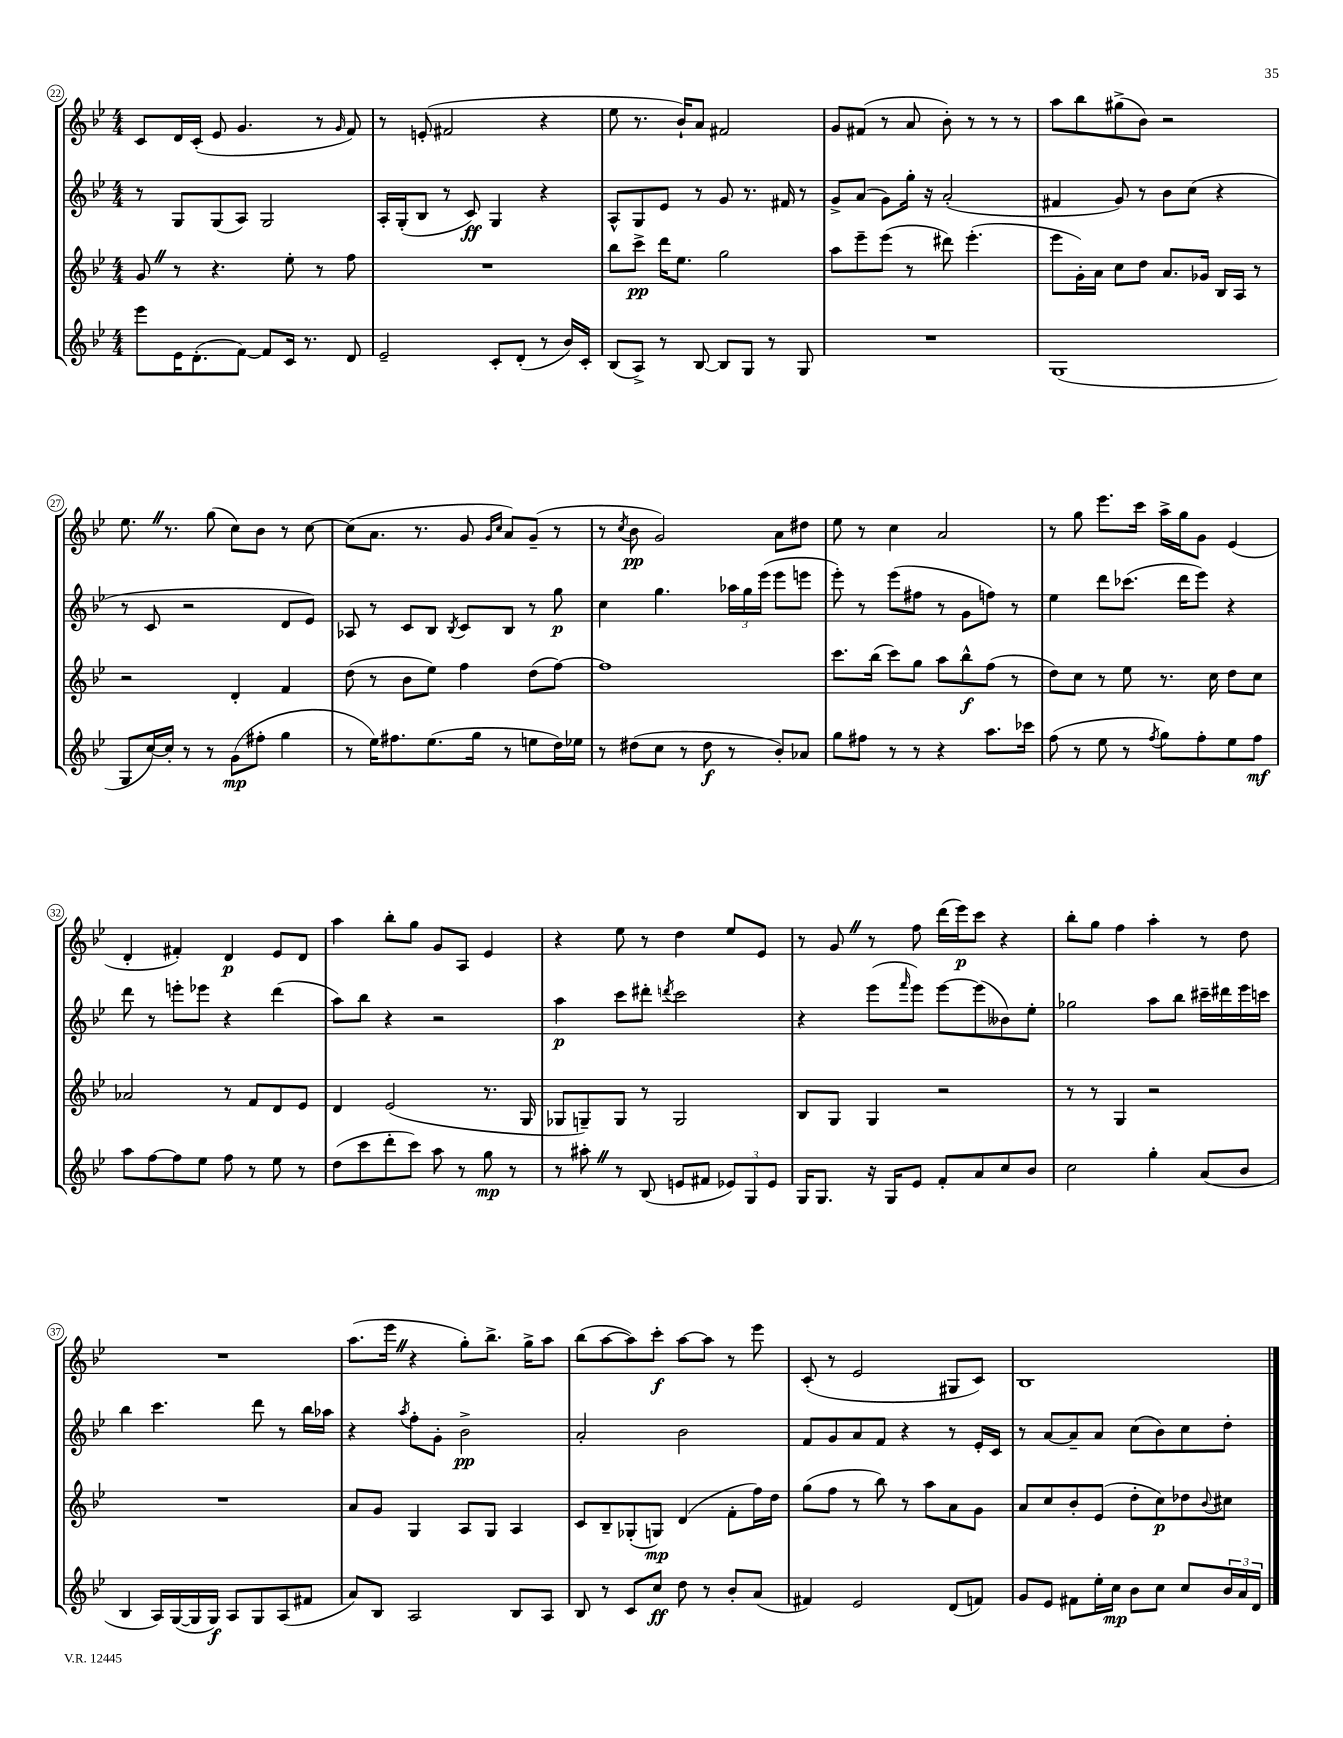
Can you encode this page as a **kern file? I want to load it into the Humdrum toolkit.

**kern	**kern	**kern	**kern
*staff4	*staff3	*staff2	*staff1
*clefG2	*clefG2	*clefG2	*clefG2
*k[b-e-]	*k[b-e-]	*k[b-e-]	*k[b-e-]
*M4/4	*M4/4	*M4/4	*M4/4
8eee-	8g	8r	8c
16e-	8r	8G	16d
(8.d'	.	.	(16c'
.	4.r	(8G	8e-
[8f)	.	8A)	4.g
8f]	.	2G	.
16c	8ee-'	.	.
8.r	.	.	.
.	8r	.	8r
.	.	.	16qqg
8d	8ff	.	8f)
=	=	=	=
2e-~	1r	16A'	8r
.	.	(16G'	.
.	.	8B-	(8e'
.	.	8r	2f#
.	.	8c)	.
8c'	.	4G	.
(8d'	.	.	.
8r	.	4r	4r
16b-)	.	.	.
16c'	.	.	.
=	=	=	=
(8B-	8bb-	8A^^	8ee-
8A^)	8ccc^	8G	8.r
8r	16ddd	8e-	.
.	8.ee-	.	16b-`)
[8B-	.	8r	8a
8B-]	2gg	8g	2f#
8G	.	8.r	.
8r	.	.	.
.	.	16f#	.
8G	.	8r	.
=	=	=	=
1r	8aa	8g^	8g
.	8eee-~	(8a	(8f#
.	(8eee-	8g)	8r
.	8r	16gg'	8a
.	.	16r	.
.	8ddd#)	(2a'	8b-')
.	(4.eee-'	.	8r
.	.	.	8r
.	.	.	8r
=	=	=	=
(1G	8eee-	4f#	8aa
.	16g')	.	8bb-
.	16a	.	.
.	8cc	8g)	(8gg#^
.	8dd	8r	8b-)
.	8.a	8b-	2r
.	.	(8cc	.
.	16g-	.	.
.	16B-	4r	.
.	16A	.	.
.	8r	.	.
=	=	=	=
8G	2r	8r	8.ee-
[16cc)	.	8c	.
16cc']	.	.	8.r
8r	.	2r	.
8r	.	.	(8gg
(8g	4d'	.	8cc)
8ff#'	.	.	8b-
4gg	4f	8d	8r
.	.	8e-)	[8cc
=	=	=	=
8r	(8dd	8A-	(8cc]
16ee-)	8r	8r	8.a
8.ff#	.	.	.
.	8b-	8c	.
.	.	.	8.r
(8.ee-	8ee-)	8B-	.
.	.	8qB-	.
.	4ff	8c	8g
16gg	.	.	.
.	.	.	16qqg
.	.	.	16qqcc
8r	.	8B-	8a)
8ee	(8dd	8r	(8g~
16dd)	[8ff)	8gg	8r
16ee-	.	.	.
=	=	=	=
8r	1ff]	4cc	8r
.	.	.	8qcc
(8dd#	.	.	8b-
8cc	.	4.gg	2g)
8r	.	.	.
8dd#	.	.	.
8r	.	24aa-	.
.	.	24gg	.
.	.	(24eee-	.
8b-')	.	8eee-	8a
8a-	.	8eee	8dd#
=	=	=	=
8gg	8.ccc	8eee-')	8ee-
8ff#	.	8r	8r
.	(16bb-	.	.
8r	8ccc)	(8eee-	4cc
8r	8gg	8ff#	.
4r	8aa	8r	2a
.	8bb-^^	8g	.
8.aa	(8ff	8ff)	.
.	8r	8r	.
16ccc-	.	.	.
=	=	=	=
(8ff	8dd)	4ee-	8r
8r	8cc	.	8gg
8ee-	8r	8ddd	8.eee-
8r	8ee-	(8.ccc-	.
.	.	.	16ccc
8qff	.	.	.
8gg)	8.r	.	16aa^
.	.	16ddd	16gg
8ff'	.	8eee-)	8g
.	16cc	.	.
8ee-	8dd	4r	(4e-
8ff	8cc	.	.
=	=	=	=
8aa	2a-	8ddd	4d'
[8ff	.	8r	.
8ff]	.	8eee'	4f#')
8ee-	.	8eee-	.
8ff	8r	4r	4d
8r	8f	.	.
8ee-	8d	(4ddd	8e-
8r	8e-	.	8d
=	=	=	=
(8dd	4d	8aa)	4aa
8ccc	.	8bb-	.
8ddd'	(2e-	4r	8bb-'
8ccc)	.	.	8gg
8aa	.	2r	8g
8r	.	.	8A
8gg	8.r	.	4e-
8r	.	.	.
.	16G	.	.
=	=	=	=
8r	8G-	4aa	4r
8aa#'	8G~)	.	.
8r	8G	8ccc	8ee-
(8B-	8r	8ddd#'	8r
.	.	8qddd	.
8e	2G	2ccc	4dd
8f#	.	.	.
12e-)	.	.	8ee-
12G	.	.	.
.	.	.	8e-
12e-	.	.	.
=	=	=	=
16G	8B-	4r	8r
8.G	.	.	.
.	8G	.	8g
16r	4G	(8eee-	8r
16G	.	.	.
.	.	16qqfff	.
8e-	.	8eee-)	8ff
8f'	2r	[8eee-	(16ddd
.	.	.	16eee-)
8a	.	(8eee-]	8ccc
8cc	.	8b--)	4r
8b-	.	8ee-'	.
=	=	=	=
2cc	8r	2gg-	8bb-'
.	8r	.	8gg
.	4G	.	4ff
4gg'	2r	8aa	4aa'
.	.	8bb-	.
(8a	.	16ccc#~	8r
.	.	16ddd#	.
8b-	.	16eee-	8dd
.	.	16ccc	.
=	=	=	=
4B-	1r	4bb-	1r
16A)	.	4.ccc	.
([16G	.	.	.
16G]	.	.	.
16G)	.	.	.
8A	.	.	.
8G	.	8ddd	.
(8A	.	8r	.
8f#	.	16bb-	.
.	.	16aa-	.
=	=	=	=
8a)	8a	4r	(8.aa
8B-	8g	.	.
.	.	.	16eee-
.	.	8qaa	.
2A	4G	8ff'	4r
.	.	8g'	.
.	8A	2b-^	8gg')
.	8G	.	8.bb-^
8B-	4A	.	.
.	.	.	16gg^
8A	.	.	8aa
=	=	=	=
8B-	8c	2a'	(8bb-
8r	8B-~	.	[8aa
8c	(8G-'	.	8aa])
8cc	8G)	.	8ccc'
8dd	(4d	2b-	[8aa
8r	.	.	8aa]
8b-'	8f'	.	8r
(8a	16ff)	.	8eee-
.	16dd	.	.
=	=	=	=
4f#)	(8gg	8f	(8c'
.	8ff	8g	8r
2e-	8r	8a	2e-
.	8bb-)	8f	.
.	8r	4r	.
.	8aa	.	.
(8d	8a	8r	8G#
8f)	8g	16e-'	8c)
.	.	16c	.
=	=	=	=
8g	8a	8r	1B-
8e-	8cc	[8a	.
8f#	8b-'	8a~]	.
16ee-'	(8e-	8a	.
16cc	.	.	.
8b-	8dd'	(8cc	.
8cc	8cc)	8b-)	.
8cc	8dd-	8cc	.
.	8qqb-	.	.
24b-	8cc#	8dd'	.
24a	.	.	.
24d	.	.	.
==	==	==	==
*-	*-	*-	*-
